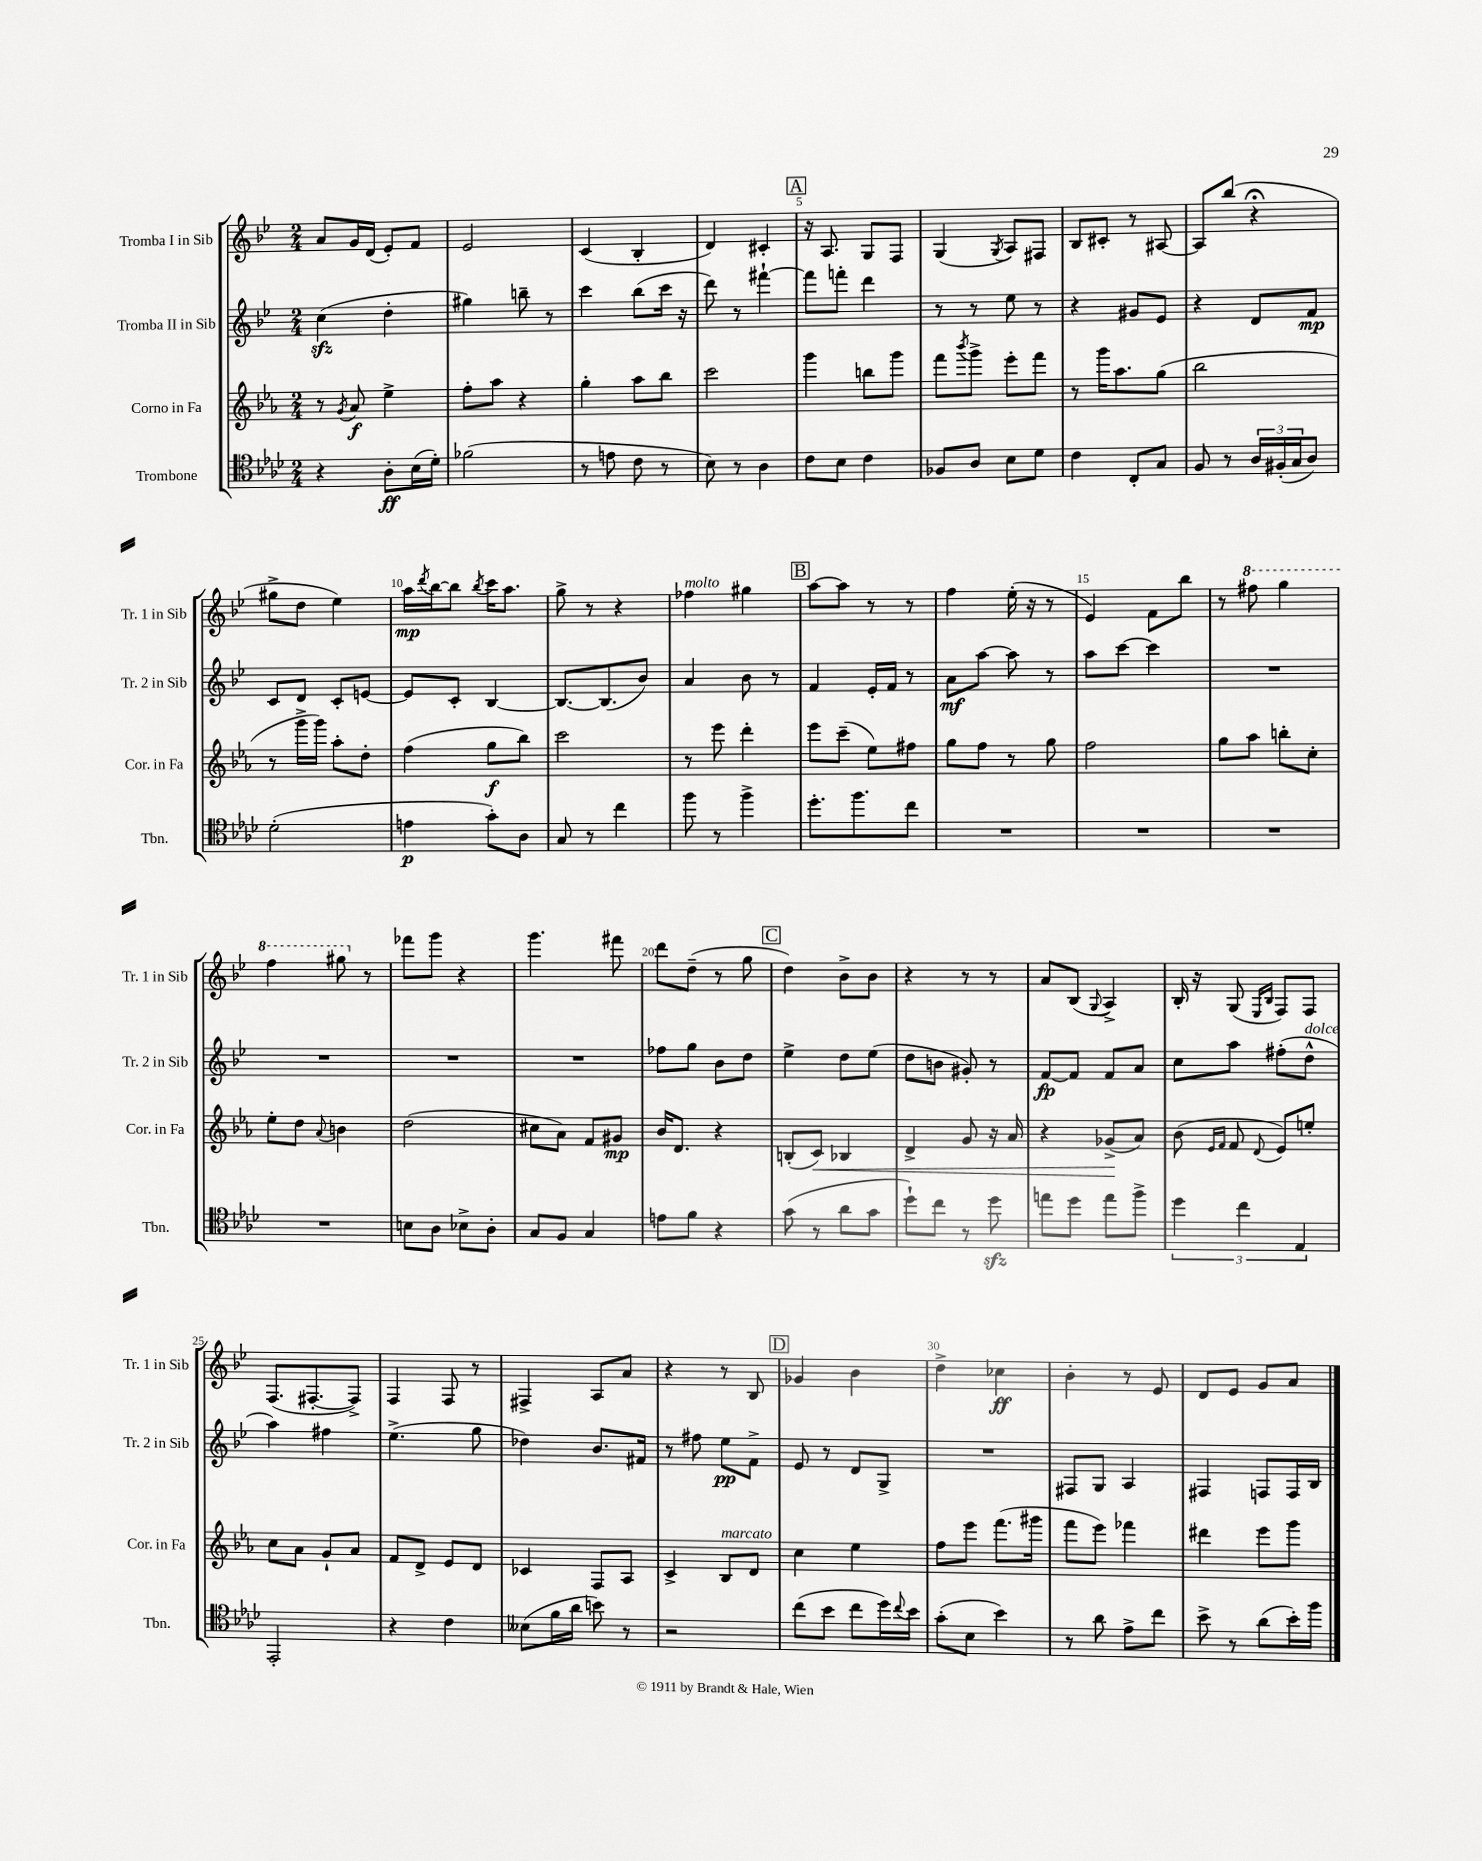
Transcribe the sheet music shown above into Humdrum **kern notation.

**kern	**dynam	**kern	**dynam	**kern	**dynam	**kern	**dynam
*part4	*part4	*part3	*part3	*part2	*part2	*part1	*part1
*staff4	*staff4	*staff3	*staff3	*staff2	*staff2	*staff1	*staff1
*I"Trombone	*	*I"Corno in Fa	*	*I"Tromba II in Sib	*	*I"Tromba I in Sib	*
*I'Tbn.	*	*I'Cor. in Fa	*	*I'Tr. 2 in Sib	*	*I'Tr. 1 in Sib	*
*clefC4	*	*clefG2	*	*clefG2	*	*clefG2	*
*k[b-e-a-d-]	*	*k[b-e-a-]	*	*k[b-e-]	*	*k[b-e-]	*
*M2/4	*	*M2/4	*	*M2/4	*	*M2/4	*
=1	=1	=1	=1	=1	=1	=1	=1
4r	.	8r	.	(4cczz\	.	8a/L	.
.	.	8qg/	.	.	.	.	.
.	.	8a-/	f	.	.	16g/L	.
.	.	.	.	.	.	(16d/JJ	.
8A-'\L	ff	4ee-^\	.	4dd'\	.	8e-'/L)	.
(16B-\L	.	.	.	.	.	8f/J	.
16d-'\JJ)	.	.	.	.	.	.	.
=2	=2	=2	=2	=2	=2	=2	=2
(2f-X\	.	8ff'\L	.	4gg#X\)	.	2e-/	.
.	.	8aa-\J	.	.	.	.	.
.	.	4r	.	8bbn~\	.	.	.
.	.	.	.	8r	.	.	.
=3	=3	=3	=3	=3	=3	=3	=3
8r	.	4gg'\	.	4ccc\	.	(4c/	.
8en\	.	.	.	.	.	.	.
8c\	.	8aa-\L	.	(8bb-\L	.	4B-'/	.
8r	.	8bb-\J	.	16ccc\Jk	.	.	.
.	.	.	.	16r	.	.	.
=4	=4	=4	=4	=4	=4	=4	=4
8B-\)	.	2ccc\	.	8ddd\)	.	4d/)	.
8r	.	.	.	8r	.	.	.
4A-\	.	.	.	[4fff#X`\	.	4c#X'/	.
!!LO:REH:place=s1:t=A
=5	=5	=5	=5	=5	=5	=5	=5
8c\L	.	4ggg\	.	8fff#\L]	.	16r	.
.	.	.	.	.	.	8.A/	.
8B-\J	.	.	.	8fffn'\J	.	.	.
4c\	.	8bbn\L	.	4ddd\	.	8G/L	.
.	.	8ggg\J	.	.	.	8F/J	.
=6	=6	=6	=6	=6	=6	=6	=6
8F-X/L	.	8fff\L	.	8r	.	(4G/	.
.	.	8qbbb-/	.	.	.	.	.
8A-/J	.	8ggg^\J	.	8r	.	.	.
.	.	.	.	.	.	8qG/	.
8B-\L	.	8eee-'\L	.	8ee-\	.	8A/L)	.
8d-\J	.	8fff\J	.	8r	.	8F#X/J	.
=7	=7	=7	=7	=7	=7	=7	=7
4c\	.	8r	.	4r	.	8B-/L	.
.	.	16ggg\KL	.	.	.	8c#X'/J	.
.	.	8.aa-\	.	.	.	.	.
8C'/L	.	.	.	8g#X/L	.	8r	.
8G/J	.	(8gg\J	.	8e-/J	.	[8A#X/	.
=8	=8	=8	=8	=8	=8	=8	=8
8F/	.	2bb-\	.	4r	.	8A#/L]	.
8r	.	.	.	.	.	(8bb-/J	.
24A-/LL	.	.	.	8d/L	.	4r;<	.
(24F#X'/	.	.	.	.	.	.	.
24G/J	.	.	.	.	.	.	.
8A-/J)	.	.	.	8f/J	mp	.	.
!!LO:LB:g=z
=9	=9	=9	=9	=9	=9	=9	=9
(2d-'\	.	8r	.	8c/L	.	8gg#X^\L	.
.	.	16ggg^\LL	.	8d/J	.	8dd\J	.
.	.	16ggg\JJ)	.	.	.	.	.
.	.	8aa-'\L	.	8c'/L	.	4ee-\)	.
.	.	8dd'\J	.	[8en/J	.	.	.
=10	=10	=10	=10	=10	=10	=10	=10
4en\	p	(4ff\	.	8e/L]	.	16aa\LL	mp
.	.	.	.	.	.	8qddd/	.
.	.	.	.	.	.	[16bb-\J	.
.	.	.	.	8c'/J	.	8bb-\J]	.
.	.	.	.	.	.	8qbb-/	.
8g'\L)	.	8gg\L	f	[4B-/	.	16ccc\KL	.
.	.	.	.	.	.	8.aa\J	.
8A-\J	.	8bb-\J)	.	.	.	.	.
=11	=11	=11	=11	=11	=11	=11	=11
8G/	.	2ccc\	.	8.B-/L_	.	8gg^\	.
8r	.	.	.	.	.	8r	.
.	.	.	.	(8.B-/]	.	.	.
4cc\	.	.	.	.	.	4r	.
.	.	.	.	8b-/J)	.	.	.
=12	=12	=12	=12	=12	=12	=12	=12
!	!	!	!	!	!	!LO:TX:a:i:t=molto	!
8ff\	.	8r	.	4a/	.	4ff-X\	.
8r	.	8eee-\	.	.	.	.	.
4ff^\	.	4ddd'\	.	8b-\	.	4gg#X\	.
.	.	.	.	8r	.	.	.
!!LO:REH:place=s1:t=B
=13	=13	=13	=13	=13	=13	=13	=13
8.dd-'\L	.	8eee-\L	.	4f/	.	[8aa\L	.
.	.	(8ccc~\J	.	.	.	8aa\J]	.
8.ff\	.	.	.	.	.	.	.
.	.	8ee-\L)	.	16e-'/LL	.	8r	.
.	.	.	.	16f/JJ	.	.	.
8cc\J	.	8ff#X\J	.	8r	.	8r	.
=14	=14	=14	=14	=14	=14	=14	=14
2r	.	8gg\L	.	8a\L	mf	4ff\	.
.	.	8ff\J	.	[8aa\J	.	.	.
.	.	8r	.	8aa\]	.	(16ee-'\	.
.	.	.	.	.	.	16r	.
.	.	8gg\	.	8r	.	8r	.
=15	=15	=15	=15	=15	=15	=15	=15
2r	.	2ff\	.	8aa\L	.	4e-/)	.
.	.	.	.	[8ccc\J	.	.	.
.	.	.	.	4ccc\]	.	8f\L	.
.	.	.	.	.	.	8bb-\J	.
=16	=16	=16	=16	=16	=16	=16	=16
2r	.	8gg\L	.	2r	.	8r	.
*	*	*	*	*	*	*8va	*
.	.	8aa-\J	.	.	.	8fff#X\	.
.	.	8bbn'\L	.	.	.	4ggg\	.
.	.	8cc'\J	.	.	.	.	.
!!LO:LB:g=z
=17	=17	=17	=17	=17	=17	=17	=17
2r	.	8ee-'\L	.	2r	.	4fff\	.
.	.	8dd\J	.	.	.	.	.
.	.	8qqa-/	.	.	.	.	.
.	.	4bn\	.	.	.	8ggg#X\	.
*	*	*	*	*	*	*X8va	*
.	.	.	.	.	.	8r	.
=18	=18	=18	=18	=18	=18	=18	=18
8Bn\L	.	(2dd\	.	2r	.	8fff-X\L	.
8A-\J	.	.	.	.	.	8ggg\J	.
8B-X^\L	.	.	.	.	.	4r	.
8A-'\J	.	.	.	.	.	.	.
=19	=19	=19	=19	=19	=19	=19	=19
8G/L	.	8cc#X\L	.	2r	.	4.ggg\	.
8F/J	.	8a-\J)	.	.	.	.	.
4G/	.	8f/L	.	.	.	.	.
.	.	8g#X/J	mp	.	.	8fff#X\	.
=20	=20	=20	=20	=20	=20	=20	=20
8en\L	.	16b-/KL	.	8ff-X\L	.	8ddd\L	.
.	.	8.d/J	.	.	.	.	.
8f\J	.	.	.	8gg\J	.	(8dd~\J	.
4r	.	4r	.	8b-\L	.	8r	.
.	.	.	.	8dd\J	.	8gg\	.
!!LO:REH:place=s1:t=C
=21	=21	=21	=21	=21	=21	=21	=21
(8g\	.	(8Bn'/L	.	4ee-^\	.	4dd\)	.
!	!	!	!LO:HP:b	!	!	!	!
8r	.	8c/J)	<	.	.	.	.
8a-\L	.	4B-X/	.	8dd\L	.	8b-^\L	.
8g\J	.	.	.	(8ee-\J	.	8b-\J	.
=22	=22	=22	=22	=22	=22	=22	=22
8dd-`\L)	.	4d^/	.	8dd\L	.	4r	.
8cc\J	.	.	.	8bn\J	.	.	.
8r	.	8g/	.	8g#X'/)	.	8r	.
8dd-zz\	.	16r	.	8r	.	8r	.
.	.	16a-/	.	.	.	.	.
=23	=23	=23	=23	=23	=23	=23	=23
8een\L	.	4r	.	[8f/L	fp	8a/L	.
8dd-\J	.	.	.	8f/J]	.	(8B-/J	.
.	.	.	.	.	.	8qqG/	.
8ee\L	.	(8g-X^/L	.	8f/L	.	4A^/)	.
8ff^\J	.	8a-/J)	[	8a/J	.	.	.
=24	=24	=24	=24	=24	=24	=24	=24
6dd-\	.	(8b-\	.	8cc\L	.	16B-'/	.
.	.	.	.	.	.	16r	.
.	.	16qqe-/LL	.	.	.	.	.
.	.	16qqf/JJ	.	.	.	.	.
.	.	8f/	.	8aa\J	.	(8G/	.
6cc\	.	.	.	.	.	.	.
.	.	.	.	.	.	16qqE-/LL	.
.	.	8qqd/	.	.	.	16qqB-/JJ	.
.	.	8e-/L)	.	(8ff#X'\L	.	8F/L)	.
6E-/	.	.	.	.	.	.	.
!	!	!	!	!LO:TX:a:i:t=dolce	!	!	!
.	.	8een'/J	.	8dd^^\J	.	8F/J	.
!!LO:LB:g=z
=25	=25	=25	=25	=25	=25	=25	=25
2EE-'/	.	8cc\L	.	4aa\)	.	(8.F/L	.
.	.	8a-\J	.	.	.	.	.
.	.	.	.	.	.	[8.F#X'/	.
.	.	8g`/L	.	4ff#X\	.	.	.
.	.	8a-/J	.	.	.	8F#^/J])	.
=26	=26	=26	=26	=26	=26	=26	=26
4r	.	8f/L	.	(4.ee-^\	.	4F/	.
.	.	8d^/J	.	.	.	.	.
4c\	.	8e-/L	.	.	.	8F/	.
.	.	8d/J	.	8gg\	.	8r	.
=27	=27	=27	=27	=27	=27	=27	=27
(8B--X\L	.	4c-X/	.	4dd-X\)	.	4F#X^/	.
16f\L	.	.	.	.	.	.	.
16a-\JJ	.	.	.	.	.	.	.
8bn\)	.	8F/L	.	8.b-/L	.	8A/L	.
8r	.	8A-/J	.	.	.	8a/J	.
.	.	.	.	16f#X/Jk	.	.	.
=28	=28	=28	=28	=28	=28	=28	=28
2r	.	4c^/	.	8r	.	4r	.
.	.	.	.	8ff#X\	.	.	.
!	!	!LO:TX:a:i:t=marcato	!	!	!	!	!
.	.	8B-/L	.	8ee-\L	pp	8r	.
.	.	8d/J	.	8f^\J	.	8B-/	.
!!LO:REH:place=s1:t=D
=29	=29	=29	=29	=29	=29	=29	=29
(8cc\L	.	4cc\	.	8e-/	.	4g-X/	.
8b-\J	.	.	.	8r	.	.	.
8cc\L	.	4ee-\	.	8d/L	.	4b-\	.
16dd-\L)	.	.	.	8G^/J	.	.	.
8qqcc/	.	.	.	.	.	.	.
16b-\JJ	.	.	.	.	.	.	.
=30	=30	=30	=30	=30	=30	=30	=30
(8g'\L	.	8ff\L	.	2r	.	4dd^\	.
8B-\J	.	8eee-\J	.	.	.	.	.
4b-\)	.	(8.fff\L	.	.	.	4cc-X\	ff
.	.	16ggg#X\Jk	.	.	.	.	.
=31	=31	=31	=31	=31	=31	=31	=31
8r	.	8fff\L	.	8F#X/L	.	4b-'\	.
8a-\	.	8eee-\J)	.	8G/J	.	.	.
8e-^\L	.	4fff-X\	.	4A/	.	8r	.
8cc\J	.	.	.	.	.	8e-/	.
=32	=32	=32	=32	=32	=32	=32	=32
8b-^\	.	4ddd#X\	.	4F#X/	.	8d/L	.
8r	.	.	.	.	.	8e-/J	.
(8a-\L	.	8eee-\L	.	8Fn/L	.	8g/L	.
16b-'\L)	.	8ggg\J	.	16F/L	.	8a/J	.
16ff\JJ	.	.	.	16B-/JJ	.	.	.
==	==	==	==	==	==	==	==
*-	*-	*-	*-	*-	*-	*-	*-
